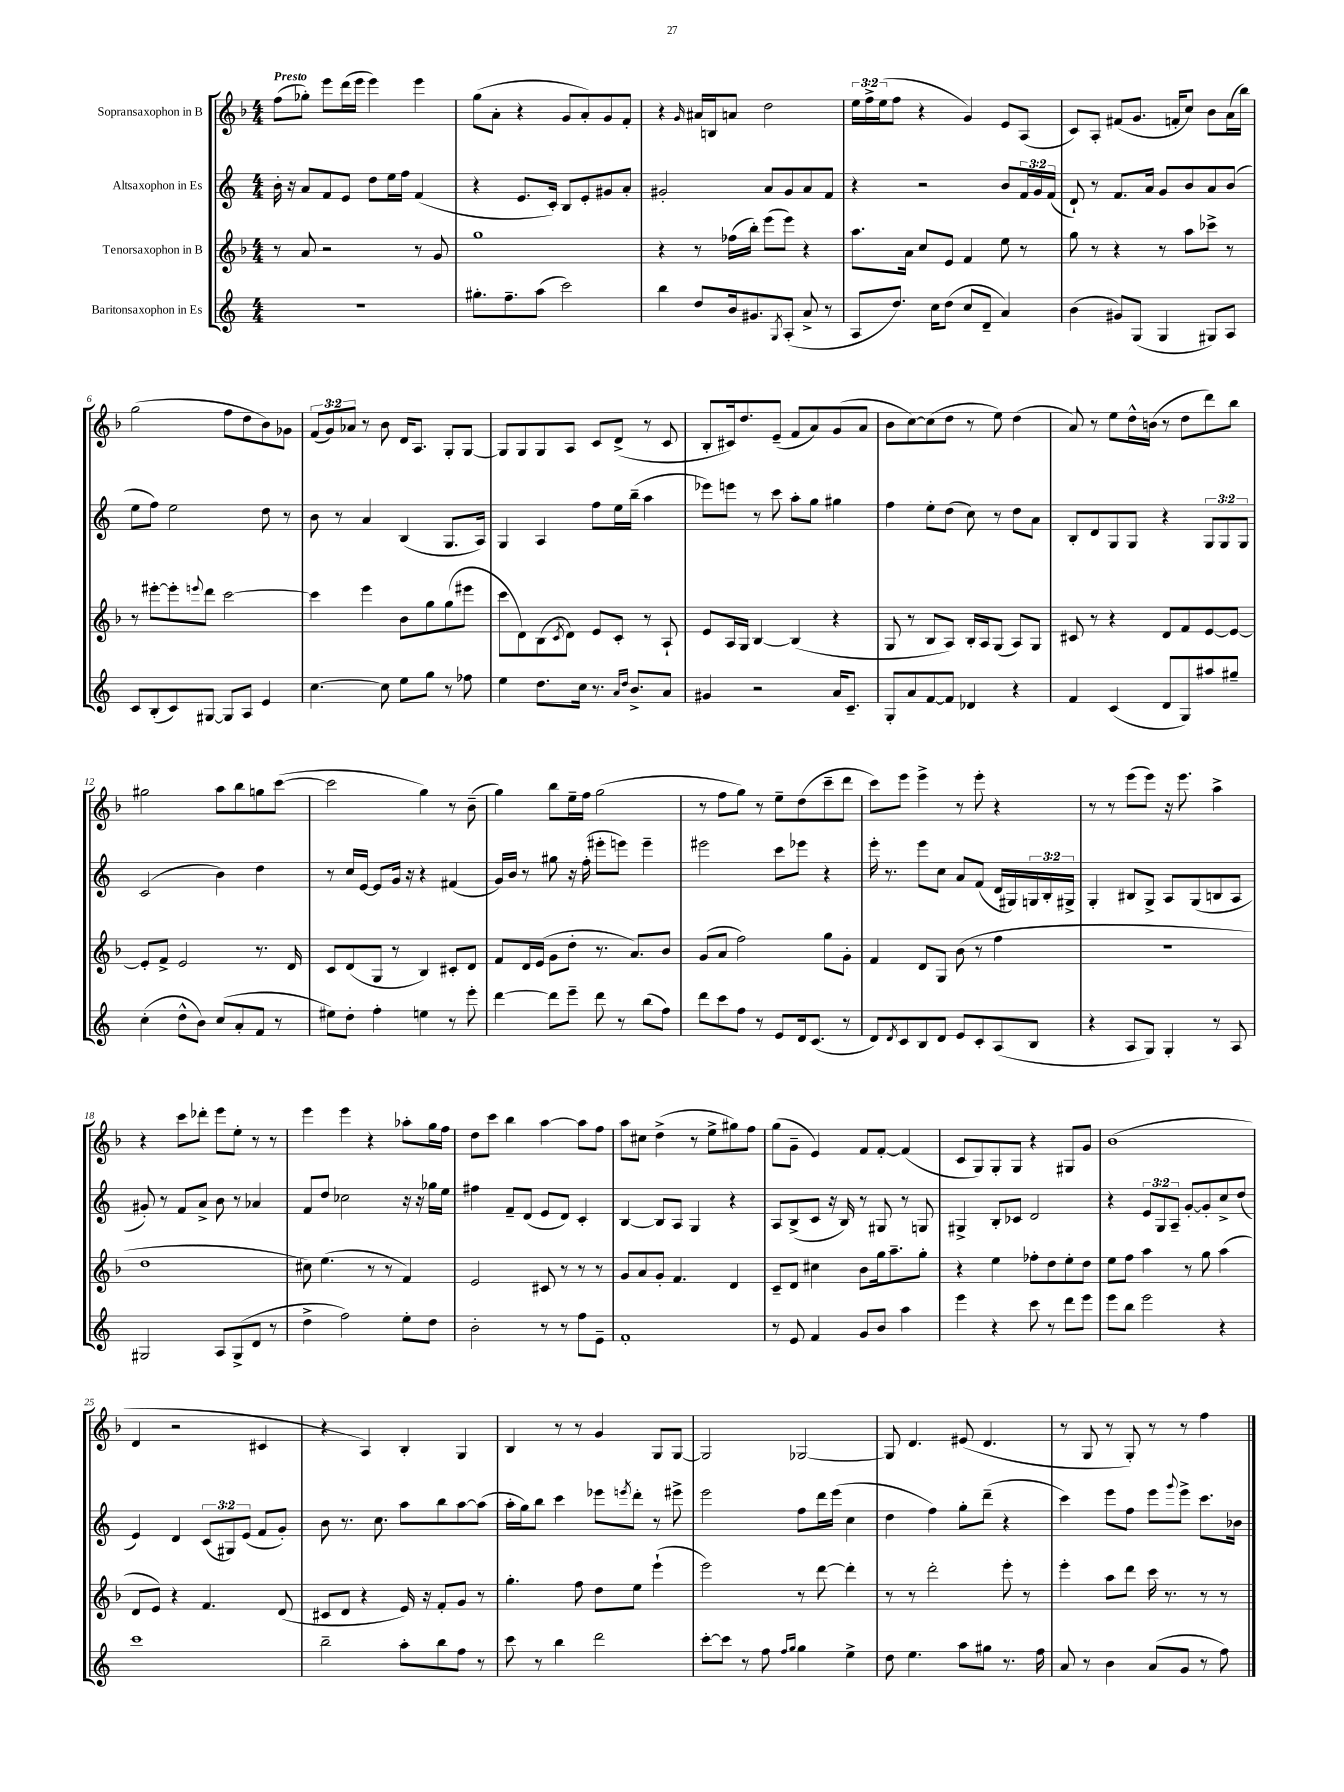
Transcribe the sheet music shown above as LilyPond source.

<<
\new StaffGroup <<
\new Staff = "s0" \with { instrumentName = "Sopransaxophon in B" } {
    \clef treble \key f \major \numericTimeSignature \time 4/4 \override Staff.TupletNumber.text = #tuplet-number::calc-fraction-text \tempo "Presto"
    f''8( ges''8-.) e'''8 d'''16( e'''16 e'''4) e'''4 |
    g''8( a'8-. r4 g'8 a'8-.) g'8 f'8-. |
    r4 \grace { g'16 } ais'16 b16 a'8 d''2 |
    \tuplet 3/2 { e''16 f''16-> e''16( } f''8 r4 g'4) e'8 a8( |
    c'8) a8-. fis'8( g'8. f'16-. c''8) bes'8 a'16( bes''16) |
    g''2( f''8 d''8 bes'8) ges'8 |
    \tuplet 3/2 { f'8( g'8) aes'8 } r8 bes'8 d'16 a8. g8-. g8~ |
    g8 g8 g8 a8 c'8 d'8->( r8 c'8 |
    bes8-. cis'16) d''8. e'8--( f'8 a'8) g'8( a'8 |
    bes'8 c''8~) c''8( d''8 r8 e''8) d''4( |
    a'8) r8 e''8 d''16-^ b'16( r8 d''8 d'''8) bes''8 |
    gis''2 a''8 bes''8 g''8 c'''8~( |
    c'''2 g''4) r8 bes'8--( |
    g''4) bes''8 e''16-- f''16 g''2( |
    r8 f''8 g''8) r8 e''8-- d''8( c'''8-- d'''8 |
    c'''8) e'''8 e'''4-> r8 e'''8-. r4 |
    r8 r8 e'''8( e'''8) r16 e'''8. a''4-> |
    r4 c'''8 des'''8-. e'''8 e''8-. r8 r8 |
    e'''4 e'''4 r4 aes''8-. g''16 f''16 |
    d''8 c'''8 bes''4 a''4~ a''8 f''8 |
    a''8 cis''8 d''4->( r8 e''8-> gis''8) f''8 |
    g''8( g'8-- e'4) f'8 f'8~-. f'4( |
    c'8 g8) g8-. g8 r4 gis8 g'8 |
    bes'1( |
    d'4 r2 cis'4 |
    r4 a4) bes4-. g4 |
    bes4 r8 r8 g'4 g8 g8~ |
    g2 ges2~ |
    ges8 d'4. eis'8( d'4. |
    r8 g8 r8 g8-.) r8 r8 f''4 \bar "|." |
}
\new Staff = "s1" \with { instrumentName = "Altsaxophon in Es" } {
    \clef treble \key c \major \numericTimeSignature \time 4/4 \override Staff.TupletNumber.text = #tuplet-number::calc-fraction-text
    b'16-. r16 a'8 f'8 e'8 d''8 e''16 f''16 f'4( |
    r4 e'8. c'16-.) b8 e'8-. gis'8 a'8-. |
    gis'2-. a'8 gis'8 a'8 f'8 |
    r4 r2 b'8 \tuplet 3/2 { f'16 g'16 f'16( } |
    d'8-!) r8 f'8. a'16 g'8 b'8 a'8 b'8( |
    e''8 f''8) e''2 d''8 r8 |
    b'8 r8 a'4 b4( g8. a16) |
    g4 a4 f''8 e''16 b''16--( a''4 |
    ees'''8) e'''8 r8 c'''8 a''8-. g''8 gis''4 |
    f''4 e''8-. d''8( c''8) r8 d''8 a'8 |
    b8-. d'8 g8 g8 r4 \tuplet 3/2 { g8 g8 g8 } |
    c'2( b'4) d''4 |
    r8 c''16 e'16~ e'8 g'16 r16 r4 fis'4( |
    g'16) b'16 r8 gis''8 r16 f''16-.( eis'''8-. e'''8) e'''4-- |
    eis'''2 c'''8 ees'''8 r4 |
    e'''16-. r8. e'''8 c''8 a'8 f'8( d'16 gis16) \tuplet 3/2 { g16 b16-. gis16-> } |
    g4-. bis8 g8-> a8 g8( b8 a8 |
    gis'8-.) r8 f'8 a'8-> b'8 r8 aes'4 |
    f'8 d''8 ces''2 r16 r16 ges''16 e''16 |
    fis''4 f'8-- d'8( e'8 d'8) c'4-. |
    b4~ b8 a8 g4 r4 |
    a8 b8->( c'8 r16 b16) r8 gis8 r8 g8 |
    gis4-> b8-. ces'8 d'2 |
    r4 \tuplet 3/2 { e'8 g8 a8-- } g'8~-. g'8-. c''8-> d''8( |
    e'4) d'4 \tuplet 3/2 { c'8( gis8) e'8( } f'8 g'8-.) |
    b'8 r8. c''8. a''8 b''8 a''8~ a''8( |
    a''16-. g''16) b''8 c'''4 ees'''8 \acciaccatura { e'''8 } d'''8-. r8 eis'''8-> |
    e'''2 f''8 d'''16 e'''16( c''4 |
    d''4 f''4) g''8-. d'''8--( r4 |
    c'''4) e'''8 f''8 e'''8 \appoggiatura { g'''8 } e'''8-> c'''8. bes'16 \bar "|." |
}
\new Staff = "s2" \with { instrumentName = "Tenorsaxophon in B" } {
    \clef treble \key f \major \numericTimeSignature \time 4/4
    r8 a'8 r2 r8 g'8 |
    g''1 |
    r4 r8 fes''16( bes''16-.) e'''8( e'''8) r4 |
    a''8. a'16 c''8 e'8 f'4 e''8 r8 |
    g''8 r8 r4 r8 a''8 ces'''8-> r8 |
    r8 eis'''8~-. eis'''8-. \appoggiatura { e'''8 } d'''8 c'''2~ |
    c'''4 e'''4 bes'8 g''8 g''8( eis'''8 |
    c'''8 d'8) bes8( \acciaccatura { c'8 } d'8) e'8 c'8-. r8 a8-! |
    e'8 a16 g16 bes4~ bes4( r4 |
    g8 r8 bes8 a8) bes16-. a16 g8( a8) g8 |
    cis'8 r8 r4 d'8 f'8 e'8~ e'8~ |
    e'8-. f'8-> e'2 r8. d'16 |
    c'8 d'8( g8 r8 bes4) cis'8-. d'8 |
    f'8 d'16 e'16( g'8 d''8-. r8. a'8.) bes'8 |
    g'8( a'8 f''2) g''8 g'8-. |
    f'4 d'8 g8 bes'8( r8 f''4 |
    R1 |
    d''1 |
    cis''8) e''4.( r8 r8 f'4) |
    e'2 cis'8 r8 r8 r8 |
    g'8 a'8 g'8-. f'4. d'4 |
    c'8-- d'8 cis''4 bes'8 g''16 a''8.-- g''8-. |
    r4 e''4 fes''8-. d''8 e''8-. d''8 |
    e''8 f''8 a''4 r8 g''8 a''4( |
    d'8 e'8) r4 f'4. d'8( |
    cis'8 d'8 r4 e'16) r16 f'8-. g'8 r8 |
    g''4.-. f''8 d''8 e''8 e'''4-!( |
    e'''2) r8 d'''8~ d'''4-. |
    r8 r8 d'''2-. e'''8-. r8 |
    e'''4-. a''8 d'''8 c'''16 r8. r8 r8 \bar "|." |
}
\new Staff = "s3" \with { instrumentName = "Baritonsaxophon in Es" } {
    \clef treble \key c \major \numericTimeSignature \time 4/4
    R1 |
    gis''8.-. f''8.-- a''8( c'''2) |
    b''4 d''8 b'16 gis'8. \acciaccatura { g8 } a8-.( a'8-> r8 |
    a8 d''8.) c''16 d''8( c''8 d'8-- a'4) |
    b'4( gis'8) g8( g4 gis8) a8 |
    c'8 b8-.( c'8) gis8~ gis8 a8 e'4 |
    c''4.~ c''8 e''8 g''8 r8 fes''8 |
    e''4 d''8. c''16 r8. \grace { a'16 d''16 } b'8.-> a'8 |
    gis'4 r2 a'16 c'8.-- |
    g8-. a'8 f'8~ f'8 des'4 r4 |
    f'4 c'4( d'8 g8) ais''8 gis''8-- |
    c''4-.( d''8-^ b'8) c''8( a'8-. f'8 r8 |
    eis''8) d''8-. f''4-. e''4 r8 e'''8-. |
    d'''4~ d'''8 e'''8-- d'''8 r8 b''8( f''8) |
    d'''8 c'''8 f''8 r8 e'8 d'16 c'8.( r8 |
    d'8) \acciaccatura { d'8 } c'8 b8 d'8 e'8 c'8-. a8( b8 |
    r4 a8 g8) g4-. r8 a8 |
    gis2 a8 gis8->( d'8 r8 |
    d''4-> f''2) e''8-. d''8 |
    b'2-. r8 r8 f''8 e'8-- |
    f'1-. |
    r8 e'8 f'4 g'8 b'8 a''4 |
    e'''4 r4 c'''8 r8 d'''8 e'''8 |
    e'''8 b''8 e'''2 r4 |
    c'''1 |
    b''2-- a''8-. b''8 f''8 r8 |
    c'''8 r8 b''4 d'''2 |
    c'''8~-. c'''8 r8 f''8 \grace { f''16 g''16 } g''4 e''4-> |
    d''8 e''4. a''8 gis''8 r8. f''16 |
    a'8 r8 b'4 a'8( g'8 r8 f''8) \bar "|." |
}
>>
>>
